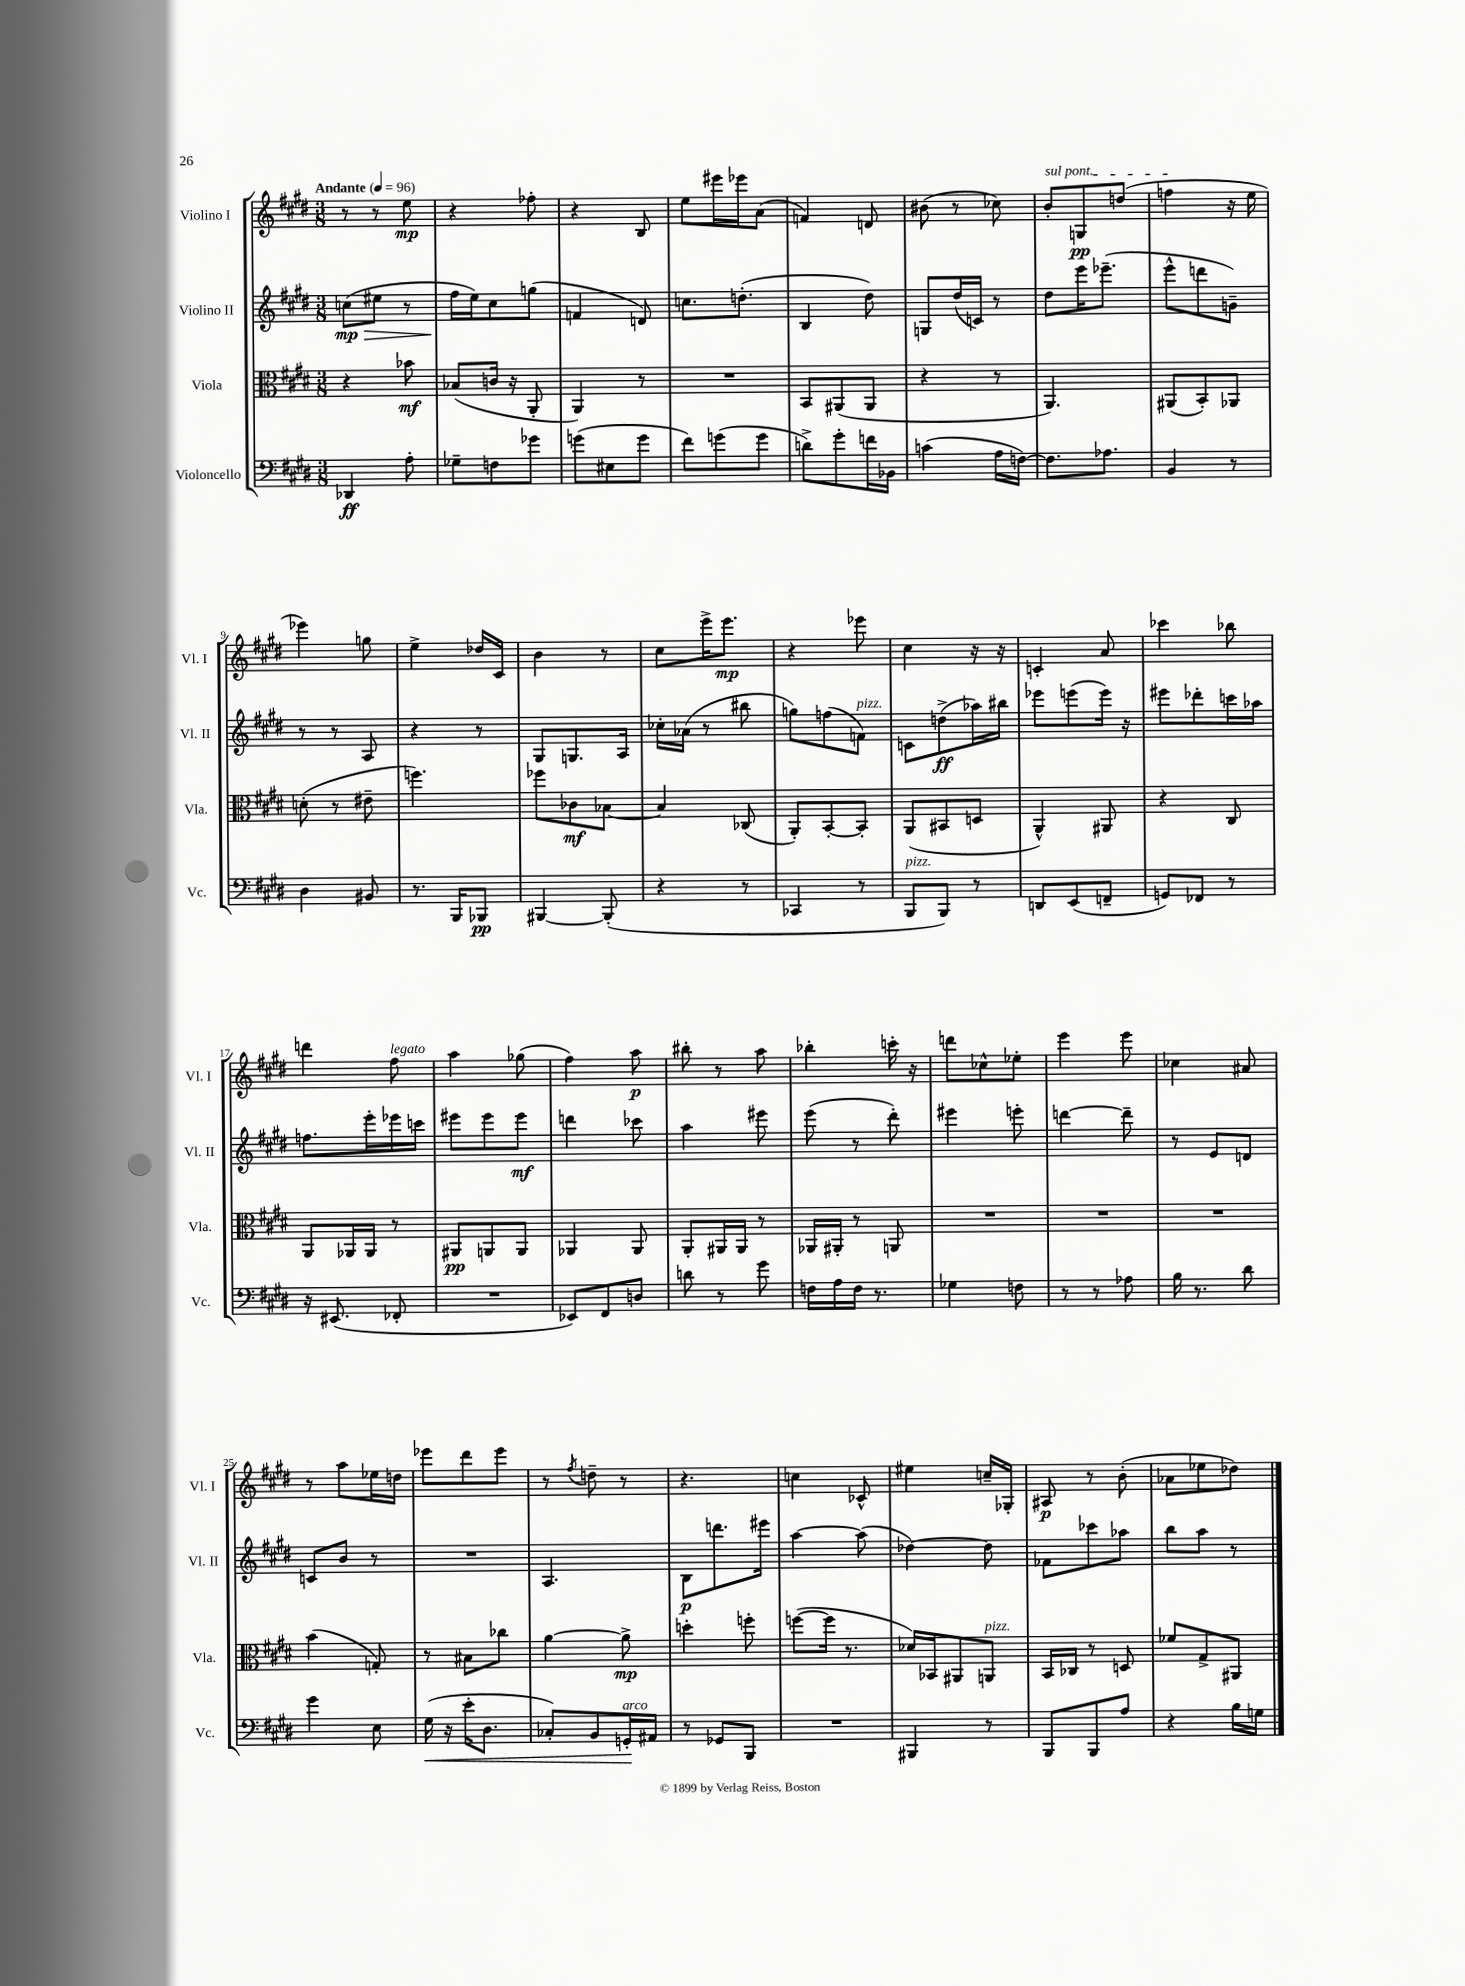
<<
\new StaffGroup <<
\new Staff = "s0" \with { instrumentName = "Violino I" shortInstrumentName = "Vl. I" } {
    \clef treble \key e \major \numericTimeSignature \time 3/8 \tempo "Andante" 4 = 96
    r8 r8 e''8\mp |
    r4 fes''8-. |
    r4 b8 |
    e''8 eis'''16 ees'''16 a'8( |
    f'4) d'8 |
    bis'8( r8 ces''8) |
    \once \override TextSpanner.bound-details.left.text = \markup { \italic "sul pont." } b'8-.\startTextSpan g8\pp d''8( |
    f''4\stopTextSpan r16 e''16 |
    ees'''4) g''8 |
    e''4-> des''16 cis'16 |
    b'4 r8 |
    cis''8 e'''16-> e'''8.\mp |
    r4 ees'''8 |
    cis''4 r16 r16 |
    c'4-. a'8 |
    ces'''4 bes''8 |
    d'''4 fis''8^\markup { \italic "legato" } |
    a''4 ges''8( |
    fis''4) a''8\p |
    bis''8-. r8 a''8 |
    bes''4-. c'''16-. r16 |
    d'''8 ces''8-^ ees''8-. |
    e'''4 e'''8 |
    ces''4 ais'8 |
    r8 a''8 ees''16 d''16 |
    ees'''8 dis'''8 ees'''8 |
    r8 \acciaccatura { fis''8 } d''8-- r8 |
    r4. |
    c''4 ces'8-^ |
    eis''4 c''16-- ges16-. |
    ais8\p r8 b'8-.( |
    aes'8 ees''8 des''8) \bar "|." |
}
\new Staff = "s1" \with { instrumentName = "Violino II" shortInstrumentName = "Vl. II" } {
    \clef treble \key e \major \numericTimeSignature \time 3/8
    c''8\mp\>( eis''8 r8 |
    fis''16\! e''16) cis''8 g''8( |
    f'4 d'8) |
    c''8. d''8.-.( |
    b4 dis''8) |
    g8 dis''16( c'16) r8 |
    dis''8 e'''16 ees'''8.--( |
    e'''8-^ d'''8 g'8--) |
    r8 r8 a8 |
    r4 r8 |
    gis8 g8. a16 |
    ces''16-. aes'16( r8 bis''8 |
    g''8) f''8( f'8^\markup { \italic "pizz." }) |
    c'8 d''8->\ff( aes''16) bis''16 |
    ees'''8 e'''8( e'''16) r16 |
    eis'''8 des'''8-. c'''16 aes''16 |
    f''8. e'''16-. ees'''16 c'''16 |
    eis'''8 eis'''8 eis'''8\mf |
    d'''4 ces'''8 |
    a''4 eis'''8 |
    e'''8( r8 dis'''8-.) |
    eis'''4 e'''8-. |
    d'''4~ d'''8-- |
    r8 e'8 d'8 |
    c'8 b'8 r8 |
    R4. |
    a4. |
    b8\p d'''8. eis'''16 |
    a''4~ a''8( |
    des''4~) des''8 |
    fes'8 ces'''8 aes''8 |
    b''8 a''8 r8 \bar "|." |
}
\new Staff = "s2" \with { instrumentName = "Viola" shortInstrumentName = "Vla." } {
    \clef alto \key e \major \numericTimeSignature \time 3/8
    r4 bes'8\mf |
    bes8( c'16 r16 a,8-. |
    a,4) r8 |
    R4. |
    b,8 ais,8( ais,8 |
    r4 r8 |
    a,4.) |
    ais,8( b,8-.) aes,8 |
    d'8-.( r8 eis'8-- |
    f''4.) |
    fes''8 ces'8\mf bes8~ |
    bes4 ces8( |
    a,8-.) b,8~-. b,8-. |
    a,8( bis,8 d8 |
    a,4-^) ais,8 |
    r4 cis8 |
    a,8 aes,16 aes,16 r8 |
    ais,8\pp a,8 a,8 |
    aes,4 aes,8 |
    a,8-. ais,16 ais,16 r8 |
    aes,16 ais,16-. r8 a,8 |
    R4. |
    R4. |
    R4. |
    b'4( g8-.) |
    r8 bis8 ces''8 |
    a'4~ a'8->\mp |
    d''4-. f''8-. |
    f''8~( f''16 r8. |
    des'16) bes,16 ais,8 a,8^\markup { \italic "pizz." } |
    b,16 ces16 r8 d8 |
    fes'8 gis8-> ais,8 \bar "|." |
}
\new Staff = "s3" \with { instrumentName = "Violoncello" shortInstrumentName = "Vc." } {
    \clef bass \key e \major \numericTimeSignature \time 3/8
    des,4\ff a8-. |
    ges8-- f8 ges'8 |
    g'8( eis8 g'8 |
    fis'8) g'8( g'8 |
    d'8->) gis'8-. f'16 bes,16 |
    c'4( a16 f16~) |
    f8. aes8. |
    b,4 r8 |
    dis4 bis,8 |
    r8. b,,16 bes,,8\pp |
    bis,,4~ bis,,8-.( |
    r4 r8 |
    ces,4 r8 |
    b,,8^\markup { \italic "pizz." } b,,8) r8 |
    d,8 e,8( f,8-- |
    g,8) fes,8 r8 |
    r16 eis,8.( fes,8-. |
    R4. |
    ees,8) fis,8 d8 |
    d'8 r8 gis'8 |
    f16 a16 f16 r8. |
    ges4 f8 |
    r8 r8 aes8 |
    b16 r8. dis'8 |
    gis'4 e8 |
    gis16\<( r16 e'16-. dis8. |
    ces8-.) b,8 g,16-.\!^\markup { \italic "arco" } ais,16 |
    r8 ges,8 b,,8 |
    R4. |
    bis,,4 r8 |
    b,,8 b,,8 a8 |
    r4 b16 g16 \bar "|." |
}
>>
>>
